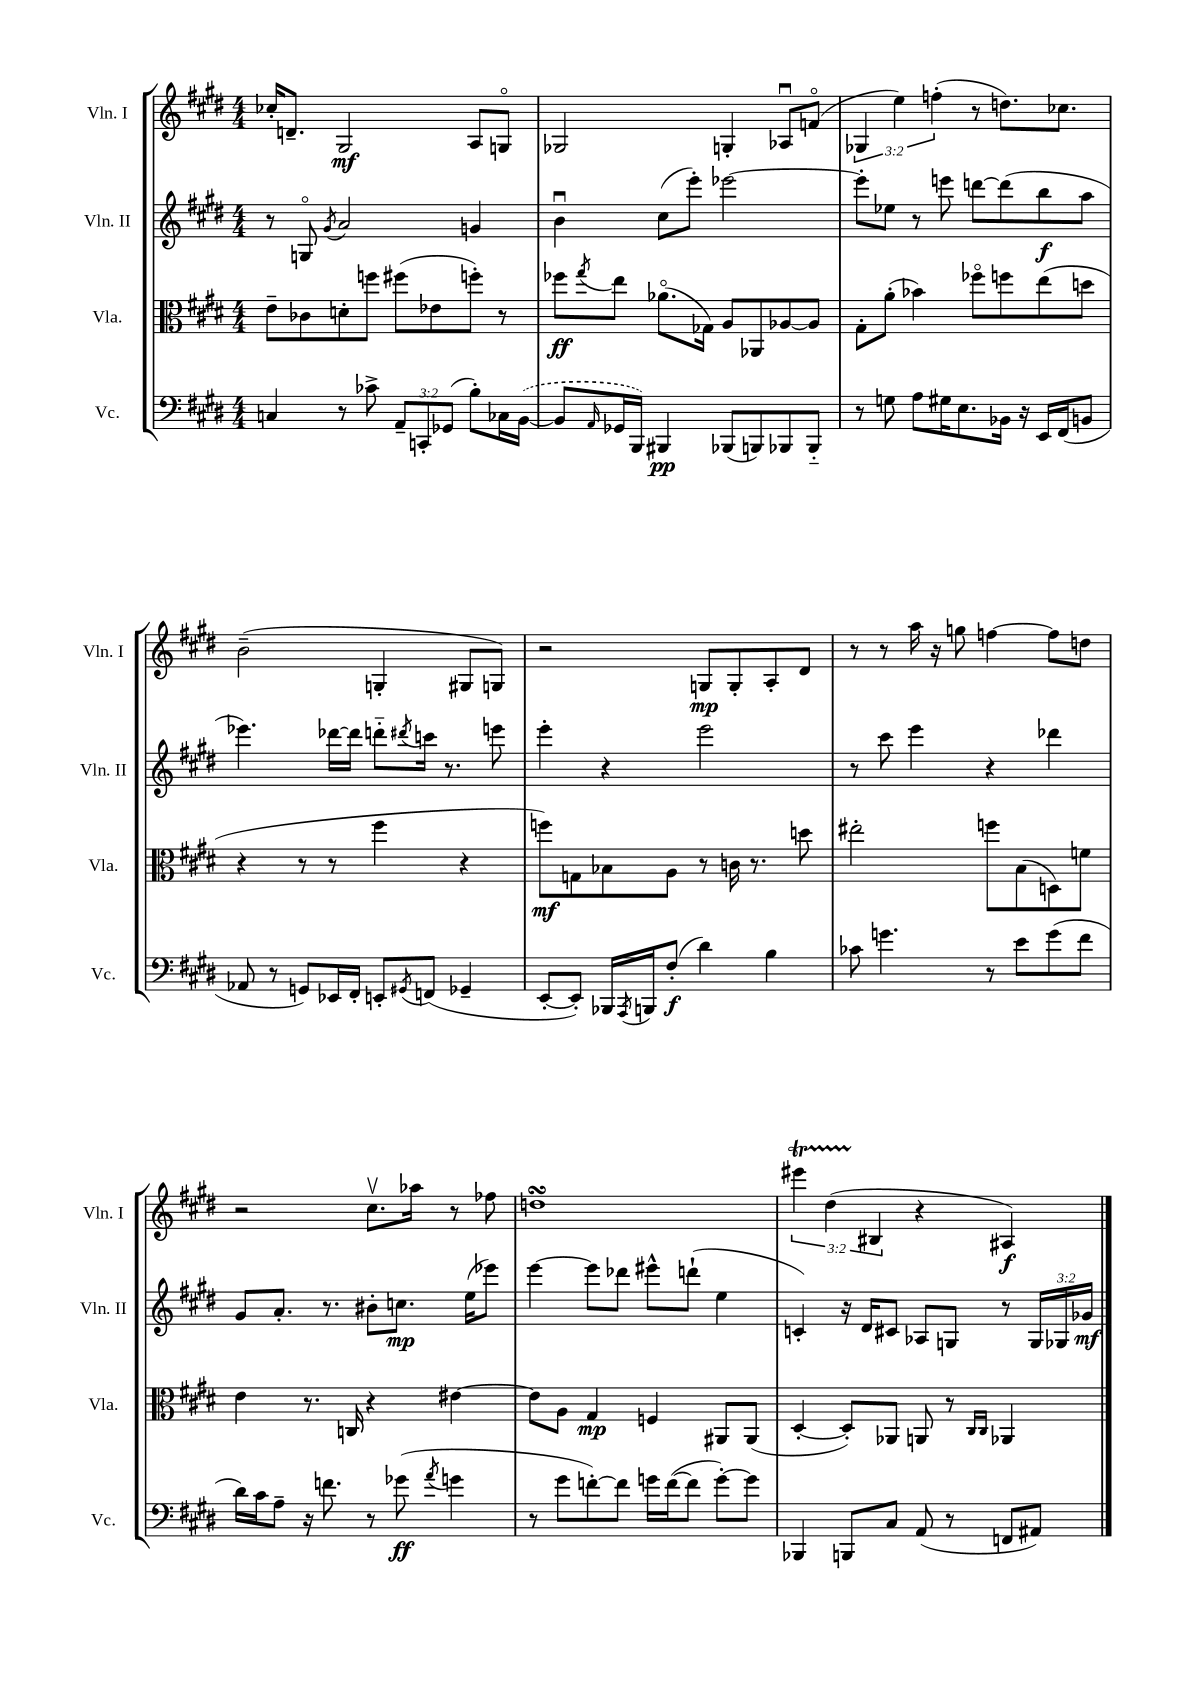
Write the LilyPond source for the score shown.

<<
\new StaffGroup <<
\new Staff = "s0" \with { instrumentName = "Vln. I" shortInstrumentName = "Vln. I" } {
    \clef treble \key e \major \numericTimeSignature \time 4/4 \override Staff.TupletNumber.text = #tuplet-number::calc-fraction-text
    ces''16-. d'8.-- gis2\mf a8 g8\flageolet |
    ges2 g4-. aes8\downbow f'8\flageolet( |
    \tuplet 3/2 { ges4 e''4) f''4-.( } r8 d''8.) ces''8. |
    b'2--( g4-. gis8 g8) |
    r2 g8\mp g8-. a8-. dis'8 |
    r8 r8 a''16 r16 g''8 f''4~ f''8 d''8 |
    r2 cis''8.\upbow aes''16 r8 fes''8 |
    d''1\turn |
    \tuplet 3/2 { eis'''4\startTrillSpan dis''4( bis4\stopTrillSpan } r4 ais4\f) \bar "|." |
}
\new Staff = "s1" \with { instrumentName = "Vln. II" shortInstrumentName = "Vln. II" } {
    \clef treble \key e \major \numericTimeSignature \time 4/4 \override Staff.TupletNumber.text = #tuplet-number::calc-fraction-text
    r8 g8\flageolet \acciaccatura { gis'8 } a'2 g'4 |
    b'4\downbow cis''8( e'''8-.) ees'''2~ |
    ees'''8-. ees''8 r8 e'''8 d'''8~ d'''8( b''8\f a''8 |
    ees'''4.) des'''16~ des'''16 d'''8-_ \acciaccatura { dis'''8 } c'''16 r8. e'''8 |
    e'''4-. r4 e'''2 |
    r8 cis'''8 e'''4 r4 des'''4 |
    gis'8 a'8.-. r8. bis'8-. c''8.\mp e''16( ees'''8) |
    e'''4~ e'''8 des'''8 eis'''8-^ d'''8-!( e''4 |
    c'4-.) r16 dis'16 cis'8 aes8 g8 r8 \tuplet 3/2 { g16 ges16 ges'16\mf } \bar "|." |
}
\new Staff = "s2" \with { instrumentName = "Vla." shortInstrumentName = "Vla." } {
    \clef alto \key e \major \numericTimeSignature \time 4/4
    e'8-- ces'8 d'8-. f''8 fis''8( ees'8 f''8-.) r8 |
    fes''8\ff \acciaccatura { gis''8 } e''8 aes'8.\flageolet( ges16) a8 aes,8 aes8~ aes8 |
    gis8-. a'8-.( bes'4) fes''8\flageolet f''8 e''8( d''8 |
    r4 r8 r8 fis''4 r4 |
    f''8\mf) g8 bes8 a8 r8 c'16 r8. d''8 |
    eis''2-. f''8 b8( d8) f'8 |
    e'4 r8. c16 r4 eis'4~ |
    eis'8 a8 gis4\mp f4 ais,8 ais,8( |
    dis4~-. dis8-.) aes,8 a,8 r8 \grace { cis16 cis16 } aes,4 \bar "|." |
}
\new Staff = "s3" \with { instrumentName = "Vc." shortInstrumentName = "Vc." } {
    \clef bass \key e \major \numericTimeSignature \time 4/4 \override Staff.TupletNumber.text = #tuplet-number::calc-fraction-text
    c4 r8 ces'8-> \tuplet 3/2 { a,8-- c,8-. ges,8( } b8-.) ces16 \once \slurDashed b,16~( |
    b,8 \grace { a,16 } ges,16 b,,16) bis,,4\pp bes,,8( b,,8) bes,,8 bes,,8-_ |
    r8 g8 a8 gis16 e8. bes,16 r16 e,16 fis,16( b,8 |
    aes,8 r8 g,8) ees,16 fis,16-. e,8-. \acciaccatura { gis,8 } f,8( ges,4-- |
    e,8~-. e,8-.) bes,,16 \acciaccatura { a,,8 } b,,16 fis8-.\f( dis'4) b4 |
    ces'8 g'4. r8 e'8 g'8( fis'8 |
    dis'16) cis'16 a8-- r16 f'8. r8 ges'8\ff( \acciaccatura { a'8 } g'4 |
    r8 gis'8 f'8~-.) f'8 g'16 f'16~( f'8 g'8~-.) g'8 |
    bes,,4 b,,8 cis8 a,8( r8 f,8 ais,8) \bar "|." |
}
>>
>>
\layout { \context { \Score \remove "Bar_number_engraver" } }
